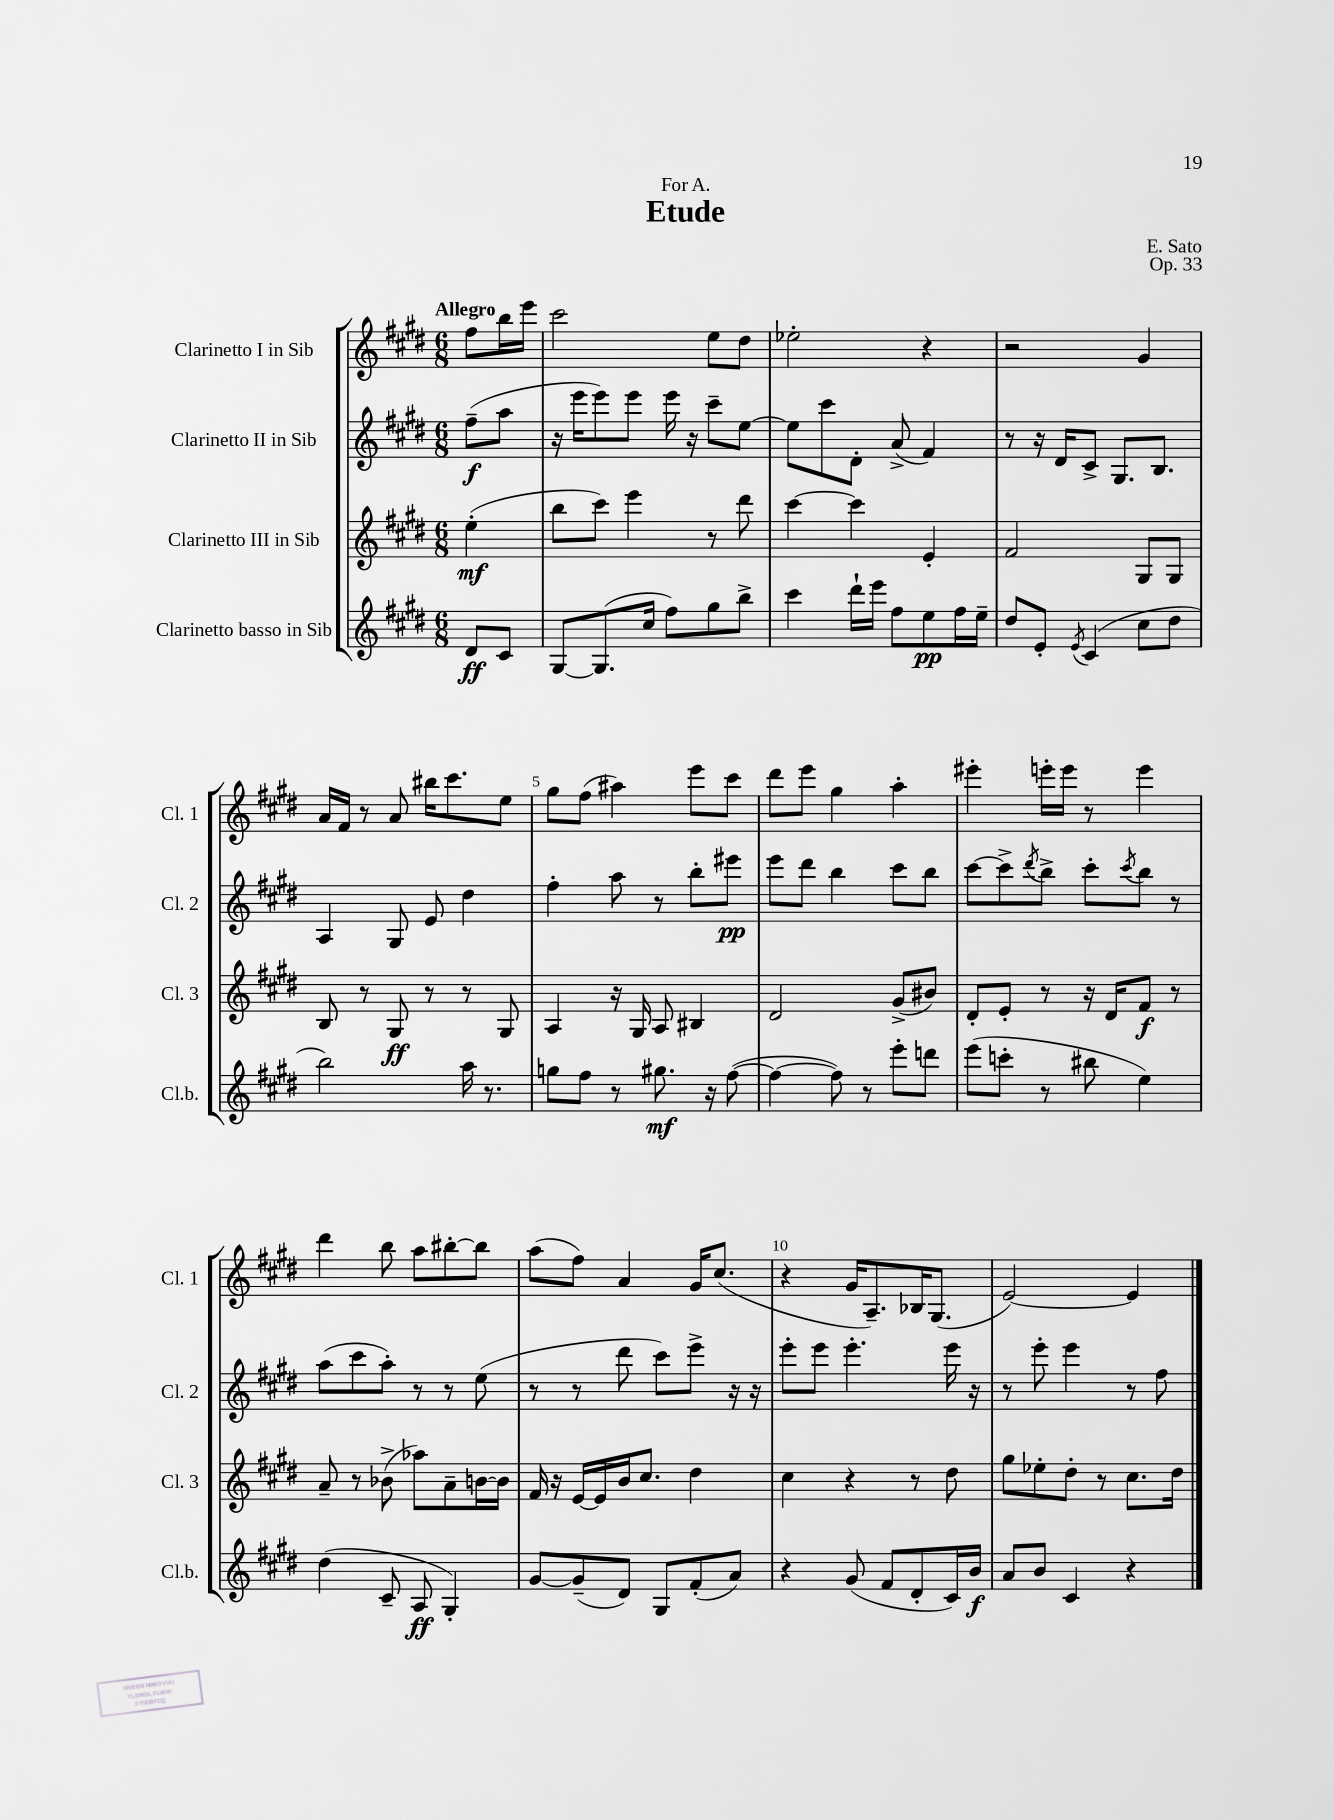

**kern	**kern	**kern	**kern
*staff4	*staff3	*staff2	*staff1
*clefG2	*clefG2	*clefG2	*clefG2
*k[f#c#g#d#]	*k[f#c#g#d#]	*k[f#c#g#d#]	*k[f#c#g#d#]
*M6/8	*M6/8	*M6/8	*M6/8
8d#	(4ee'	(8ff#~	8ff#
8c#	.	8aa	16bb
.	.	.	16eee
=	=	=	=
[8G#	8bb	16r	2ccc#
.	.	16eee	.
(8.G#]	8ccc#)	8eee)	.
.	4eee	8eee	.
16cc#	.	.	.
8ff#)	.	16eee	.
.	.	16r	.
8gg#	8r	8ccc#~	8ee
8bb^	8ddd#	[8ee	8dd#
=	=	=	=
4ccc#	[4ccc#	8ee]	2ee-'
.	.	8ccc#	.
16ddd#`	4ccc#]	8d#'	.
16eee	.	.	.
8ff#	.	(8a^	.
8ee	4e'	4f#)	4r
16ff#	.	.	.
16ee~	.	.	.
=	=	=	=
8dd#	2f#	8r	2r
8e'	.	16r	.
.	.	16d#	.
8qe	.	.	.
(4c#	.	8c#^	.
.	.	8.G#	.
8cc#	8G#	.	4g#
.	.	8.B	.
8dd#	8G#	.	.
=	=	=	=
2bb)	8B	4A	16a
.	.	.	16f#
.	8r	.	8r
.	8G#	8G#	8a
.	8r	8e	16bb#
.	.	.	8.ccc#
16aa	8r	4dd#	.
8.r	.	.	.
.	8G#	.	8ee
=	=	=	=
8gg	4A	4ff#'	8gg#
8ff#	.	.	(8ff#
8r	16r	8aa	4aa#)
.	16G#	.	.
8.gg#	8A	8r	.
.	4B#	8bb'	8eee
16r	.	.	.
([8ff#	.	8eee#	8ccc#
=	=	=	=
4ff#_	2d#	8eee	8ddd#
.	.	8ddd#	8eee
8ff#])	.	4bb	4gg#
8r	.	.	.
8eee'	(8g#^	8ccc#	4aa'
8ddd	8b#)	8bb	.
=	=	=	=
(8eee	8d#'	[8ccc#	4eee#'
8ccc'	8e'	8ccc#^]	.
.	.	8qddd#	.
8r	8r	8bb^	16eee'
.	.	.	16eee
8bb#	16r	8ccc#'	8r
.	16d#	.	.
.	.	8qccc#	.
4ee)	8f#	8bb	4eee
.	8r	8r	.
=	=	=	=
(4dd#	8a~	(8aa	4ddd#
.	8r	8ccc#	.
8c#~	(8b-^	8aa')	8bb
8A	8aa-)	8r	8aa
4G#')	8a~	8r	[8bb#'
.	[16b	(8ee	8bb#]
.	16b]	.	.
=	=	=	=
[8g#	16f#	8r	(8aa
.	16r	.	.
(8g#~]	[16e	8r	8ff#)
.	16e]	.	.
8d#)	16b	8ddd#	4a
.	8.cc#	.	.
8G#	.	8ccc#)	.
(8f#'	4dd#	8eee^	16g#
.	.	.	(8.cc#
8a)	.	16r	.
.	.	16r	.
=	=	=	=
4r	4cc#	8eee'	4r
.	.	8eee	.
(8g#	4r	4.eee'	16g#
.	.	.	8.A~)
8f#	.	.	.
8d#'	8r	.	16B-
.	.	.	(8.G#
16c#)	8dd#	16eee	.
16b	.	16r	.
=	=	=	=
8a	8gg#	8r	[2e)
8b	8ee-'	8eee'	.
4c#	8dd#'	4eee	.
.	8r	.	.
4r	8.cc#	8r	4e]
.	.	8ff#	.
.	16dd#	.	.
==	==	==	==
*-	*-	*-	*-
